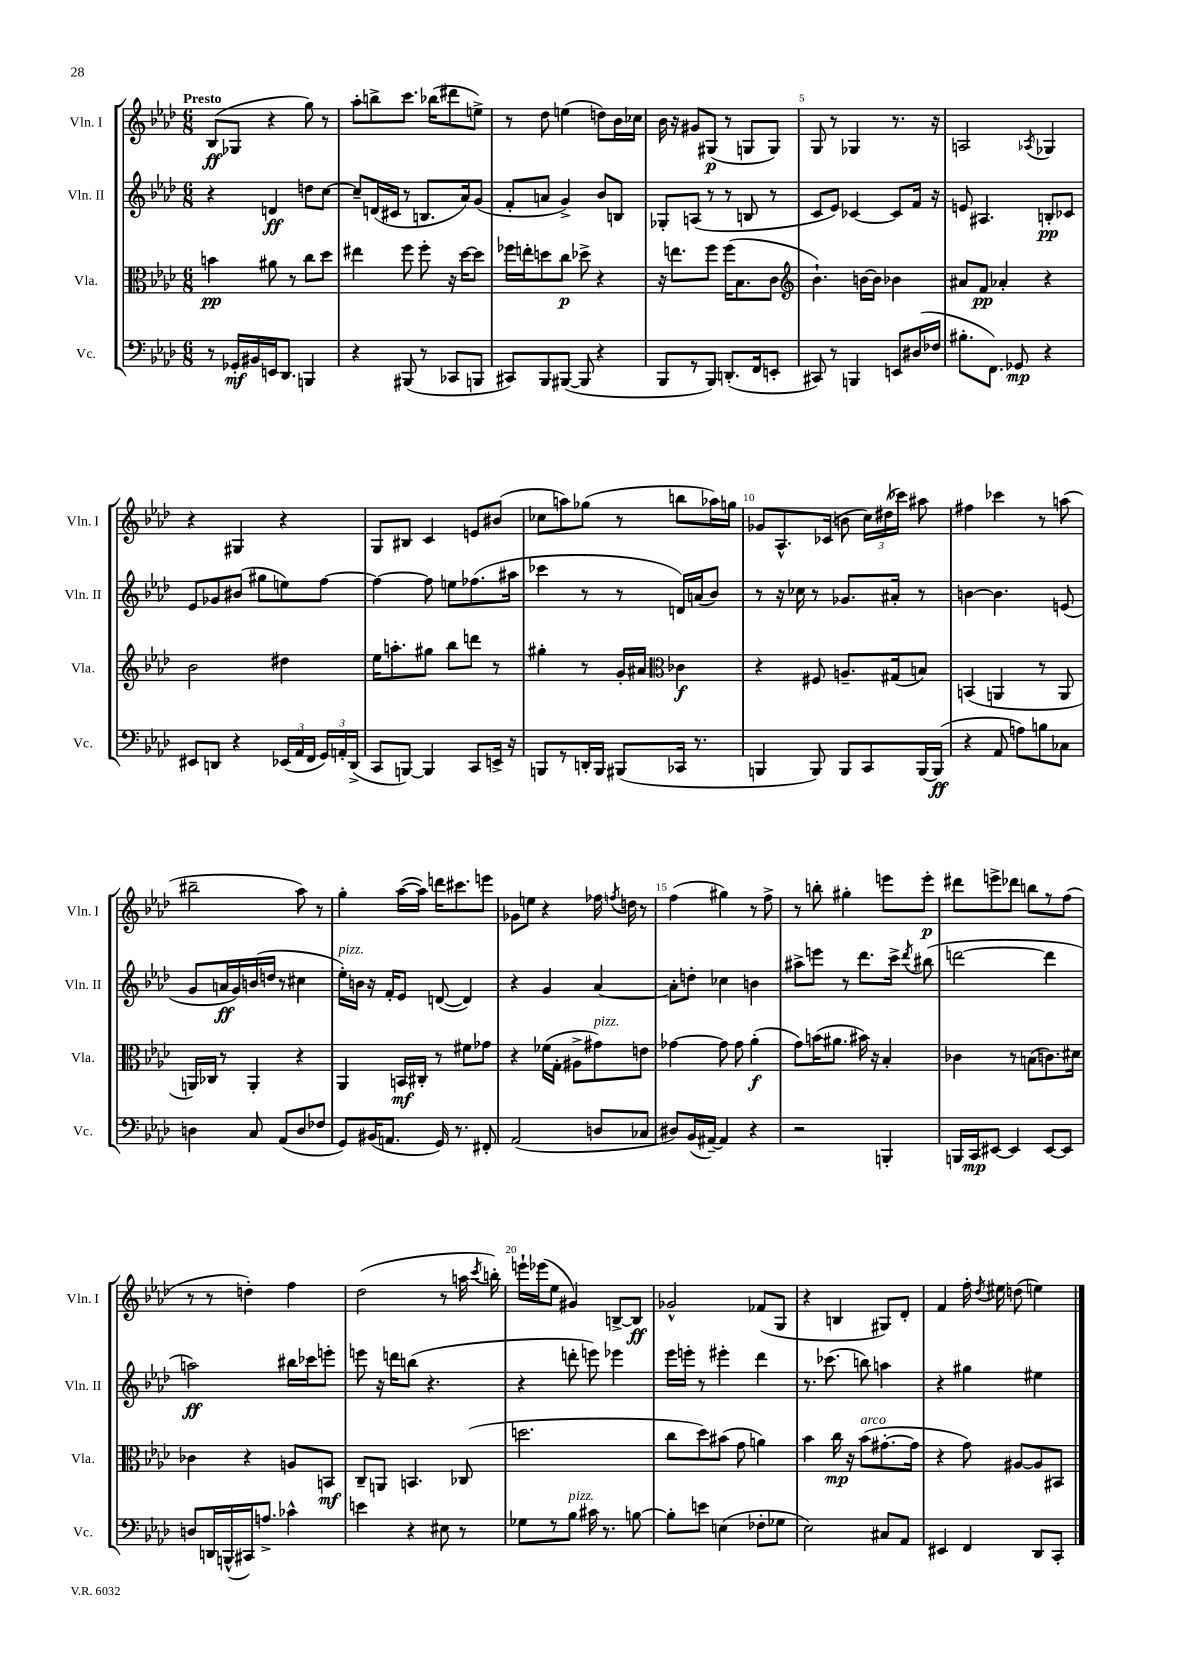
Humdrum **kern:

**kern	**kern	**kern	**kern
*staff4	*staff3	*staff2	*staff1
*clefF4	*clefC3	*clefG2	*clefG2
*k[b-e-a-d-]	*k[b-e-a-d-]	*k[b-e-a-d-]	*k[b-e-a-d-]
*M6/8	*M6/8	*M6/8	*M6/8
8r	4b	4r	(8B-
16GG-'	.	.	8G-
16BB#	.	.	.
16EE	8a#	4d	4r
8.DD-	.	.	.
.	8r	.	.
4BBB	8cc	8dd	8gg)
.	8dd-	[8cc	8r
=	=	=	=
4r	4ee#	8cc~]	8aa-'
.	.	(16d	8bb^
.	.	16c#	.
(8BBB#	8ff	8r	8.ccc
8r	8ff'	8.B	.
.	.	.	(16bb-
8CC-	16r	.	8ddd#
.	[16dd-	16a-)	.
8BBB	8dd-]	(8g	8ee^)
=	=	=	=
8CC#)	16ff-	8f'	8r
.	16ee'	.	.
8BBB-	8dd	8a	8dd-
([8BBB#	8cc	4g^)	(4ee
8BBB#]	8dd-^	.	.
4r	4r	8b-	8dd)
.	.	8B	16b-
.	.	.	16cc-
=	=	=	=
8BBB-	16r	8G-'	16b-
.	8.ee	.	16r
8r	.	(8A	8g#
8BBB-)	8ff	8r	(8G#
(8.DD'	(16ff	8r	8r
.	8.B-	.	.
.	.	8B	8G
16FF	.	.	.
8EE'	8c	8r	8G)
=	=	=	=
*	*clefG2	*	*
8CC#)	4.b-`)	8c	8G
8r	.	8e-)	8r
4BBB	.	[4c-	4G-
.	[16b	.	.
.	16b]	.	.
8EE	4b-	8c-]	8.r
(16D#	.	16f	.
16F-	.	16r	16r
=	=	=	=
8.B#'	8a#	8e	2A
.	8f	4.A#	.
8.FF)	.	.	.
.	4a-'	.	.
8GG-	.	.	.
.	.	.	8qA-
4r	4r	8B'	4G-
.	.	8c-	.
=	=	=	=
8EE#	2b-	8e-	4r
8DD	.	8g-	.
4r	.	(8b#	4G#
.	.	8gg#	.
(24EE-	4dd#	8ee)	4r
24AA-	.	.	.
24FF	.	.	.
24GG)	.	[8ff	.
24AA'	.	.	.
(24DD^	.	.	.
=	=	=	=
8CC	16ee-	4ff_	8G
.	8.aa'	.	.
[8BBB)	.	.	8B#
4BBB]	8gg#	8ff]	4c
.	8bb-	8ee	.
8CC	8ddd	(8.ff-	8e
16EE^	8r	.	(8b#
16r	.	16aa#	.
=	=	=	=
8BBB	4gg#'	4ccc-	8cc-
8r	.	.	8aa)
16DD'	8r	8r	(8gg-
16BBB	.	.	.
(8BBB#	16g'	8r	8r
.	16a#	.	.
*	*clefC3	*	*
16CC-	4c-	16d)	8bb
8.r	.	(16a	.
.	.	8b-)	16aa-)
.	.	.	16gg
=	=	=	=
4BBB	4r	8r	8g-
.	.	16r	8.A-^^
.	.	16cc-	.
8BBB)	8F#	8r	.
.	.	.	(16c-
8BBB	8.A~	8.g-	8b
8CC	.	.	24cc)
.	.	.	(24dd#
.	(16G#	16a#'	.
.	.	.	24ccc-)
[16BBB	8B)	8r	8aa#
(16BBB]	.	.	.
=	=	=	=
4r	(4BB	[4b	4ff#
8AA-	4AA	4.b]	4ccc-
8A)	.	.	.
8B	8r	.	8r
8C-	8AA	(8e	(8aa
=	=	=	=
4D	16AA)	8g	2bb#~
.	16C-	.	.
.	8r	16a	.
.	.	16g)	.
8C	4AA'	(16b	.
.	.	16dd	.
(8AA-	.	8r	.
8D	4r	4cc#	8aa-)
8F-	.	.	8r
=	=	=	=
8GG)	4AA-	16ee-')	4gg'
.	.	16b	.
(16BB#	.	16r	.
8.AA	.	16f'	.
.	16BB	8e-	([16aa-
.	16C#'	.	16aa-])
16GG)	8r	([8d	16ddd
8.r	.	.	8.ccc#
.	8f#	4d])	.
8FF#'	8g-	.	8eee
=	=	=	=
(2AA-	4r	4r	8g-
.	.	.	8ee
.	(16f-	4g	4r
.	16G'	.	.
.	8A#^	.	.
8D	8g#)	[4a-	16ff-
.	.	.	8qff
.	.	.	16dd
8C-	8e	.	8r
=	=	=	=
8D#)	[4g-	8a-']	(4ff
(16BB-	.	8dd'	.
[16AA#~)	.	.	.
4AA#]	8g-]	4cc-	4gg#)
.	8g-	.	.
4r	(4a-'	4b	8r
.	.	.	8ff^
=	=	=	=
2r	8g)	8aa#^	8r
.	(16b	8eee	8bb'
.	8.a#	.	.
.	.	8r	4gg#'
.	16b#)	8.ddd-	.
.	16r	.	.
4BBB'	4B-'	.	8eee
.	.	16ccc^	.
.	.	8qddd-	.
.	.	(8bb#	8eee'
=	=	=	=
16BBB	4c-	[2ddd	8ddd#
16CC	.	.	.
[8EE#	.	.	8eee^
4EE#]	8r	.	8ddd-
.	(8B	.	8bb
[8EE#	8.c)	4ddd]	8r
8EE#]	.	.	(8ff
.	16d#	.	.
=	=	=	=
8D	4c-	2aa)	8r
16DD	.	.	8r
(16BBB^^	.	.	.
16CC#)	4r	.	4dd')
8.A^	.	.	.
4c-^^	8A	16bb#	4ff
.	.	16ccc-	.
.	8BB	8eee'	.
=	=	=	=
4e	8C~	8eee	(2dd-
.	8AA	16r	.
.	.	16ddd	.
4r	4.BB	(8bb	.
.	.	4.r	.
8E#	.	.	8r
8r	(8C-	.	16aa
.	.	.	8qccc
.	.	.	16bb')
=	=	=	=
8G-	2.dd	4r	16eee`
.	.	.	(16eee-
8r	.	.	8ee-
8B-	.	8ddd'	4g#)
16c#	.	8eee)	.
8.r	.	.	.
.	.	4eee-	[8B^
[8B	.	.	8B]
=	=	=	=
8B']	8cc	16eee-	2g-^^
.	.	16eee'	.
8e	8dd-)	8r	.
(4E	(8b#	4eee#'	.
.	8g	.	.
8F-'	4a)	4ddd-	(8f-
8G-	.	.	8G
=	=	=	=
2E-)	4b-	8.r	4r
.	.	(8.ccc-	.
.	16cc	.	4B
.	16r	.	.
.	(8b-	8bb)	.
8C#	[8.g#'	4aa	8G#)
8AA-	.	.	8d-'
.	16g#]	.	.
=	=	=	=
4EE#	4r	4r	4f
4FF	8g)	4gg#	16ff'
.	.	.	8qdd-
.	.	.	16ee#
.	[8A#	.	(8dd
8DD-	8A#]	4ee#	4ee)
8CC'	8BB#	.	.
==	==	==	==
*-	*-	*-	*-
